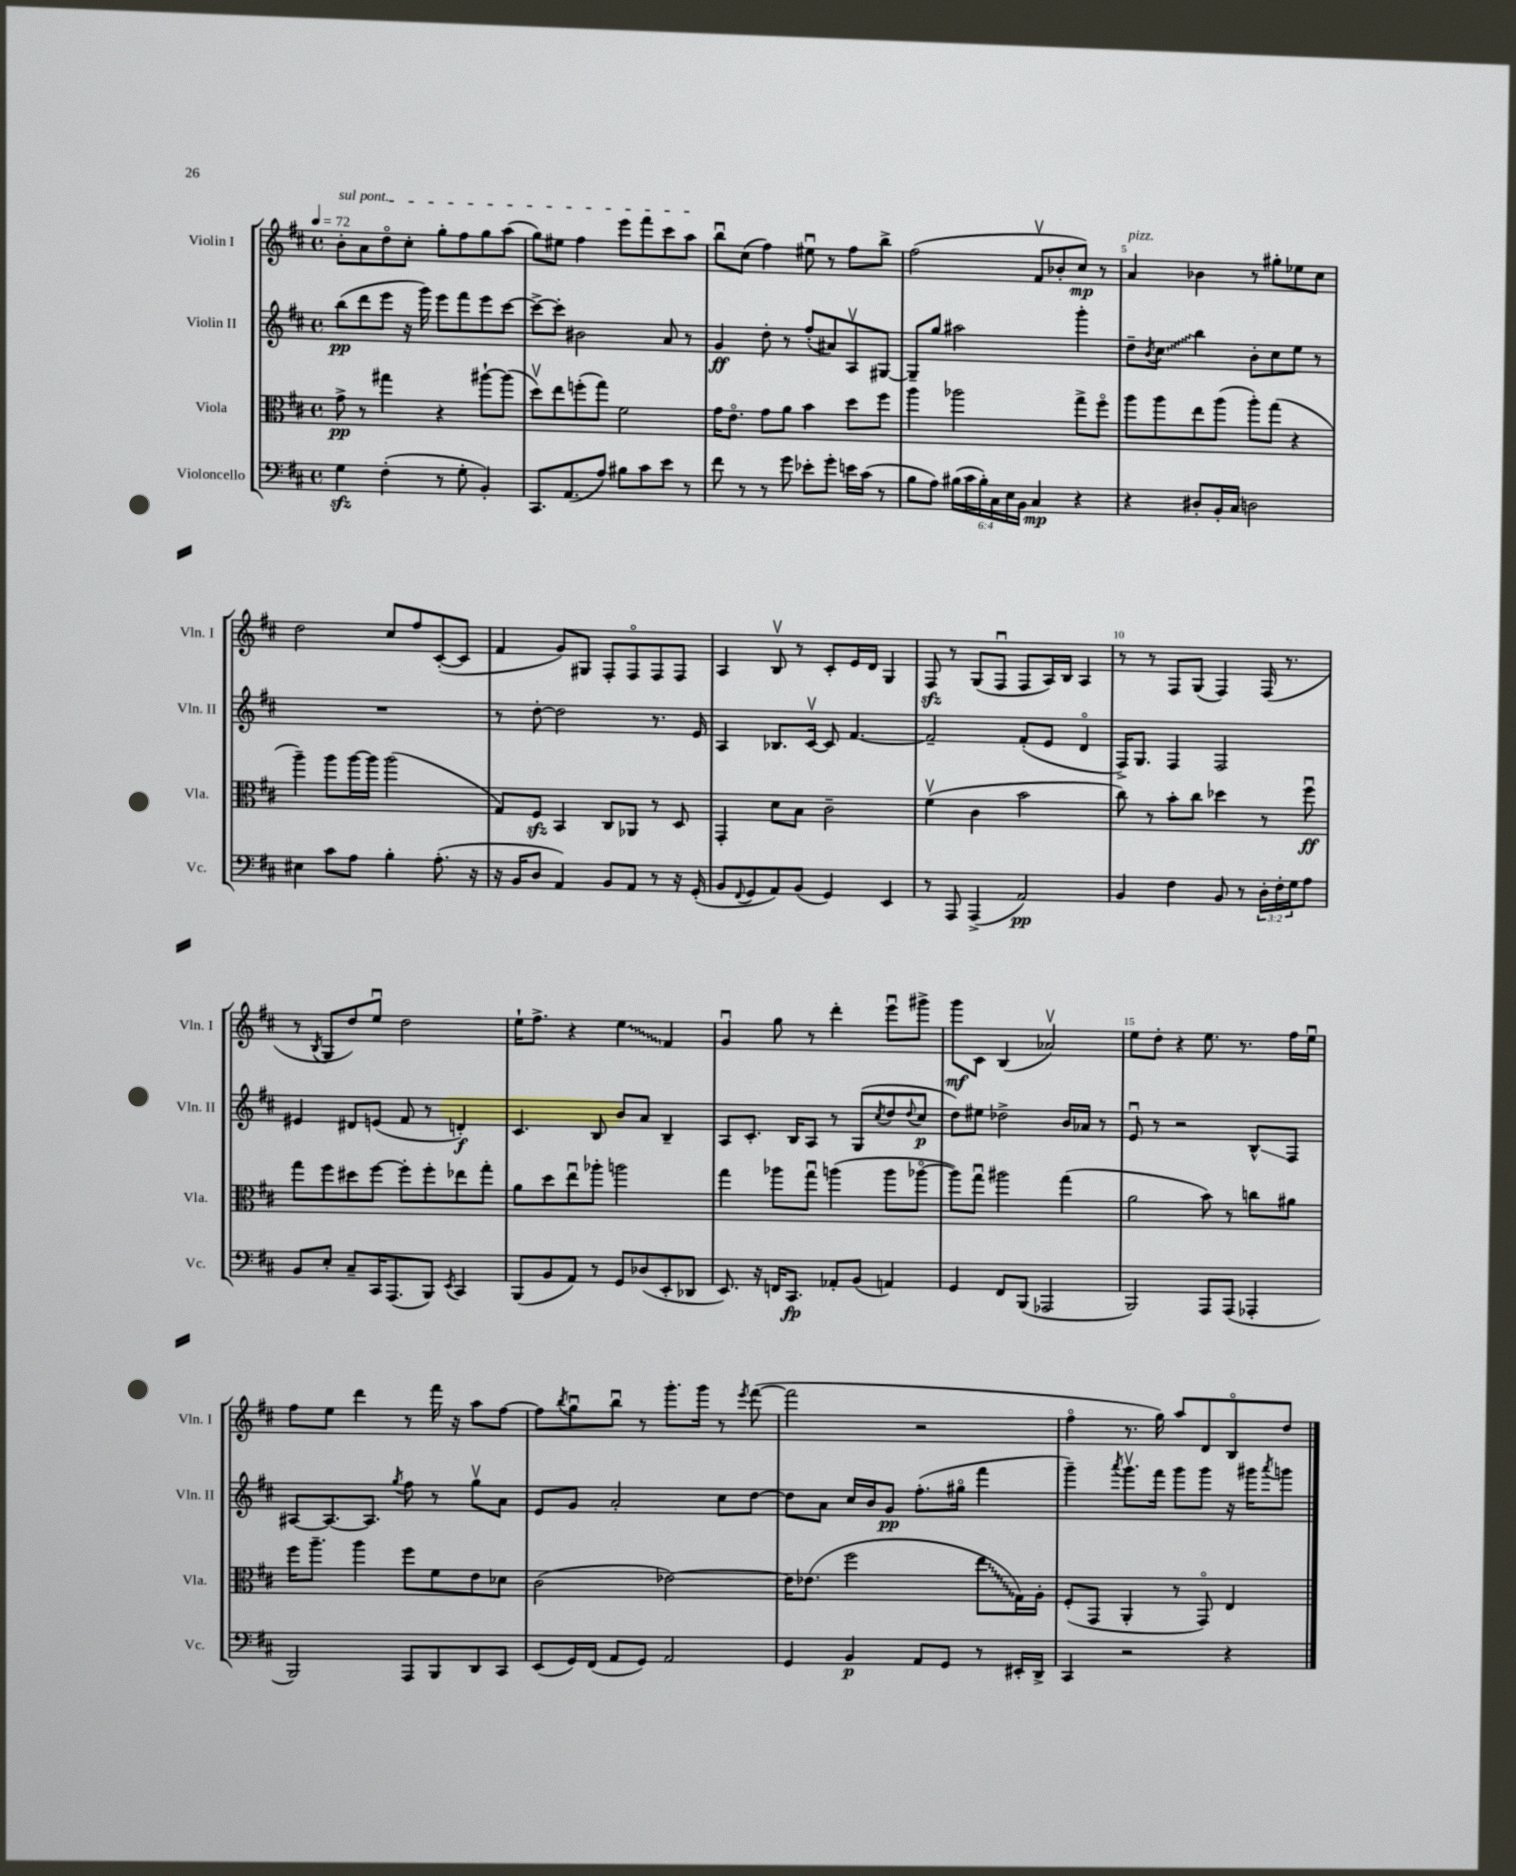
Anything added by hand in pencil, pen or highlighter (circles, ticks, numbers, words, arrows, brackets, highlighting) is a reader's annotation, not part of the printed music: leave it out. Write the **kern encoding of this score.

**kern	**kern	**kern	**kern
*staff4	*staff3	*staff2	*staff1
*clefF4	*clefC3	*clefG2	*clefG2
*k[f#c#]	*k[f#c#]	*k[f#c#]	*k[f#c#]
*M4/4	*M4/4	*M4/4	*M4/4
*met(c)	*met(c)	*met(c)	*met(c)
*MM72	*MM72	*MM72	*MM72
4G	8g^	(8bb	8b'
.	8r	8ddd	8a
(4F#'	4gg#	8eee	8ddo
.	.	16r	8cc#'
.	.	16ggg)	.
8r	4r	8eee	8gg'
8G'	.	8fff#	8ff#
4BB')	[8aa#`	8eee	8gg
.	(8aa#]	[8ccc#	(8aa
=	=	=	=
8.CC#	8ddv)	8ccc#^_	8gg)
.	8ee	8ccc#']	8ee#
(8.AA	.	.	.
.	(8ff'	2b#	4ff#
8A)	8gg)	.	.
8B#	2f#	.	8eee
8c#	.	.	8fff#
8e	.	8a	8ccc#
8r	.	8r	8aa
=	=	=	=
8f#	16g	4g	8bbu
.	8.eo	.	.
8r	.	.	(8cc#
8r	8g	8dd'	4ff#)
8g	8a	8r	.
8e-'	4b	(8ff#'	8ee#u
8g'	.	8a#)	8r
16e	8dd	8Av	8ff#
(16c#	.	.	.
8r	8ff#	[8G#	8bb^
=	=	=	=
8B	4aa	8G#~]	(2ff#
8A)	.	8gg	.
(24B#	2aa-	2aa#	.
24c#	.	.	.
24B#')	.	.	.
24C#	.	.	.
24E	.	.	.
24BB	.	.	.
4C#	.	.	8f#v
.	.	.	8b-'
4r	8gg^	4ggg'	8cc#)
.	8ff#o	.	8r
=	=	=	=
4r	8aa	8dd~	4a
.	.	8qb	.
.	8aa	8cc#	.
8D#'	8ee	4bb	4b-
16BB'	(8aa	.	.
16C#	.	.	.
2D	8aa')	8b'	8r
.	(8gg	8cc#	8gg#'
.	4r	8ee	8ee-
.	.	8r	8cc#
=	=	=	=
4E#	4aa~)	1r	2dd
8c#	8aa	.	.
8A	[16aa	.	.
.	16aa]	.	.
4B'	(2aa	.	8cc#
.	.	.	8ff#
(8.A'	.	.	([8c#'
.	.	.	8c#]
16r	.	.	.
=	=	=	=
16r	8G)	8r	4f#
16BB	.	.	.
8D	8F#	[8dd'	.
4AA)	4BB	2dd]	8g)
.	.	.	8G#
8BB	8C#	.	8F#'
8AA	8AA-	.	8F#o
8r	8r	8.r	8F#
16r	8D	.	8F#
(16GG'	.	16e	.
=	=	=	=
8BB	4GG'	4A	4A
8qqFF#	.	.	.
8GG	.	.	.
8AA)	8d	8.B-	8Bv
(8BB	8B	.	8r
.	.	[16c#v	.
4GG)	2c#~	8c#]	8c#'
.	.	[4.f#	16e
.	.	.	16d
4EE	.	.	4G
=	=	=	=
8r	(4f#v	2f#~]	8F#
8AAA	.	.	8r
(4AAA^	4c#	.	(8G
.	.	.	8F#u
2AA)	2b	(8f#'	8F#
.	.	8e	16A)
.	.	.	16B
.	.	4do	4A
=	=	=	=
4BB	8cc#)	16F#^)	8r
.	.	8.G	.
.	8r	.	8r
4F#	8b'	4F#	8F#
.	8cc#	.	(8G
8BB	4dd-	2F#	4F#)
8r	.	.	.
24D'	8r	.	(16F#
24F#'	.	.	.
.	.	.	8.r
24G	.	.	.
8A	8ff#u	.	.
=	=	=	=
8BB	8gg	4e#	8r
.	.	.	8qB
8E'	8ff#	.	8G
8C#~	8dd#	8d#	8dd)
16CC#	[8ff#	(8e	8eeu
(8.AAA	.	.	.
.	8ff#']	8f#	2dd
8BBB)	8ff#'	8r	.
8qEE	.	.	.
4CC#	8ee-	4d')	.
.	8gg'	.	.
=	=	=	=
(8BBB	8a	4.c#	16ee`
.	.	.	8.ff#^
8BB	8dd	.	.
8AA)	8eeu	.	4r
8r	8aa-'	8B	.
8GG	2aa	8b	4ee
(8D-	.	8a	.
8EE'	.	4B~	4f#
8DD-	.	.	.
=	=	=	=
8.EE)	4gg	8A	4gu
.	.	8.c#'	.
16r	.	.	.
16FF	8aa-	.	8gg
8.CC#	.	16B	.
.	8ggu	8A	8r
8AA-'	(4aa	8r	4ddd'
(8BB	.	(8G	.
.	.	8qcc#	.
4AA)	8aa	8dd	8eeeu
.	.	8qqdd	.
.	[8aa-o	8cc#	8ggg#^
=	=	=	=
4GG	8aa-])	8dd)	8ggg
.	8ggu	8ee#	8c#
8FF#	2aa#	2dd-^	(4B
(8BBB	.	.	.
2AAA-	.	.	2a-v)
.	(4gg	16b	.
.	.	16a-	.
.	.	8r	.
=	=	=	=
2BBB)	2a	8eu	8ee
.	.	8r	8dd'
.	.	2r	4r
8AAA	8b)	.	8.ee
(8AAA	8r	.	.
.	.	.	8.r
4AAA-'	8cc	8B^^	.
.	8a#	8F#	16ff#
.	.	.	16eeu
=	=	=	=
2BBB)	16ff#	[8A#	8ff#
.	8.aa~	.	.
.	.	8.A#_	8ee
.	4aa	.	4ddd
.	.	8.A#]	.
.	.	8qgg	.
8AAA	8ff#	8ff#	8r
8BBB	8f#	8r	16fff#
.	.	.	16r
8DD	8e	8ggv	8aa
8CC#	8d-	8a	[8ff#
=	=	=	=
(8EE	(2c#	8e	8ff#]
.	.	.	8qbb
16GG)	.	8g	8ggu
(16FF#	.	.	.
8AA	.	2a'	8bbu
8GG)	.	.	8r
2AA	[2e-)	.	8.ggg'
.	.	.	16ggg
.	.	8cc#	8r
.	.	.	8qeee
.	.	[8dd	([8fff#
=	=	=	=
4GG	16e-]	8dd]	2fff#]
.	(8.e-	.	.
.	.	8a	.
4BB	2ff#	16cc#	.
.	.	16b	.
.	.	8g	.
8AA	.	(8.ff#'	2r
8GG	.	.	.
.	.	16gg#o	.
8r	8ee	4fff#	.
16EE#'	16G)	.	.
16DD^	16A'	.	.
=	=	=	=
4CC#	(8F#'	4ggg~)	4ff#o
.	8GG	.	.
.	.	8qaaa	.
2r	4AA'	8.gggv	8.r
.	.	16fff#	16gg)
.	8r	8ggg	8aa
.	8GGo)	8ggg	8d
4r	4E	16r	8Bo
.	.	16ggg#	.
.	.	8qaaa	.
.	.	8ggg	8dd
==	==	==	==
*-	*-	*-	*-
